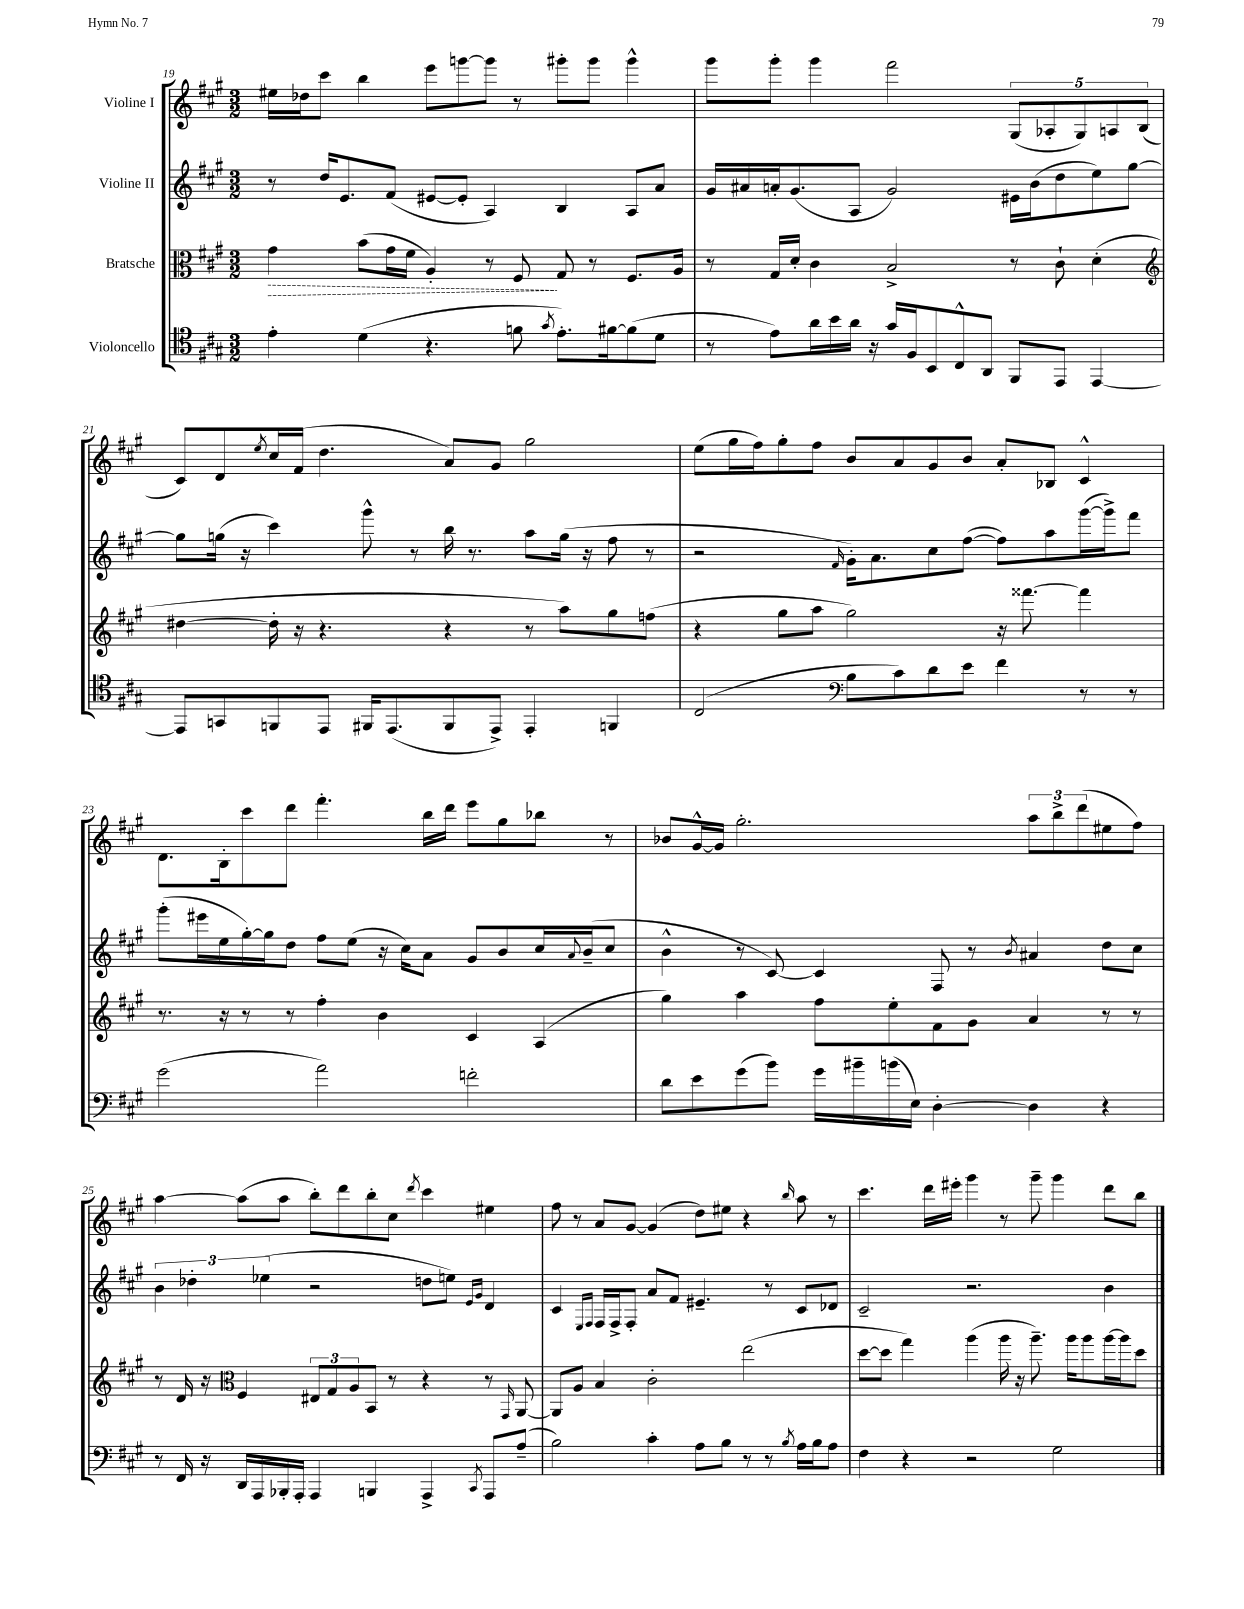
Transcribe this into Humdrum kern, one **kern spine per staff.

**kern	**kern	**dynam	**kern	**kern
*part4	*part3	*part3	*part2	*part1
*staff4	*staff3	*staff3	*staff2	*staff1
*I"Violoncello	*I"Bratsche	*	*I"Violine II	*I"Violine I
*clefC4	*clefC3	*	*clefG2	*clefG2
*k[f#c#g#]	*k[f#c#g#]	*	*k[f#c#g#]	*k[f#c#g#]
*M3/2	*M3/2	*	*M3/2	*M3/2
=19	=19	=19	=19	=19
!	!	!LO:HP:b	!	!
4e'\	4g#\	>	8r	16ee#X\LL
.	.	.	.	16dd-X\J
.	.	.	16dd/KL	8ccc#\J
.	.	.	8.e/	.
(4d\	(8b\L	.	.	4bb\
.	16g#\L	.	(8f#/J	.
.	16f#\JJ	.	.	.
4.r	4A'/)	.	[8e#X/L	8eee\L
.	.	.	8e#'/J]	[8gggn\
.	8r	.	4A/)	8ggg\J]
8fn\	8F#/	.	.	8r
8qg#/	.	.	.	.
8.e'\L)	8G#/	]	4B/	8ggg#X'\L
.	8r	.	.	8ggg#\J
[16f#X\k	.	.	.	.
(8f#\]	8.F#/L	.	8A/L	4ggg#^^\
8d\J	.	.	8a/J	.
.	16A/Jk	.	.	.
=20	=20	=20	=20	=20
8r	8r	.	16g#/LL	8ggg#\L
.	.	.	16a#X/	.
8e\L)	16G#/LL	.	16an'/J	8ggg#'\J
.	16d'/JJ	.	(8.g#/	.
16a\L	4c#\	.	.	4ggg#\
16b\	.	.	.	.
16a\JJ	.	.	8A/J	.
16r	.	.	.	.
16g#/LL	2B^/	.	2g#/)	2fff#\
16F#/J	.	.	.	.
8BB/	.	.	.	.
8C#^^/	.	.	.	.
8AA/J	.	.	.	.
8FF#/L	8r	.	16e#X\LL	(10G#/L
.	.	.	(16b\J	.
.	.	.	.	10A-X'/
8EE/J	8c#`\	.	8dd\	.
.	.	.	.	10G#/)
[4EE/	(4d'\	.	8ee\)	.
.	.	.	.	10An/
.	.	.	[8gg#\J	.
.	.	.	.	(10B/J
!!LO:LB:g=z
=21	=21	=21	=21	=21
*	*clefG2	*	*	*
8EE/L]	[4dd#X\	.	8gg#\L]	8c#/L)
8GGn/	.	.	(16ggn\Jk	8d/
.	.	.	16r	.
.	.	.	.	8qee/
8FFn/	16dd#'\]	.	4ccc#\)	16cc#/L
.	16r	.	.	(16f#/JJ
8EE/J	4.r	.	.	4.dd\
16FF#X/KL	.	.	8ggg#^^\	.
(8.EE/	.	.	.	.
.	.	.	8r	.
8FF#/	4r	.	16bb\	8a/L)
.	.	.	8.r	.
8EE^/J)	.	.	.	8g#/J
4EE'/	8r	.	8aa\L	2gg#\
.	8aa\L)	.	(16gg\Jk	.
.	.	.	16r	.
4FFn/	8gg#\	.	8ff#\	.
.	(8ffn\J	.	8r	.
=22	=22	=22	=22	=22
(2C#/	4r	.	2r	(8ee\L
.	.	.	.	16gg#\L
.	.	.	.	16ff#\J)
.	8gg#\L	.	.	8gg#'\
.	8aa\J	.	.	8ff#\J
*clefF4	*	*	*	*
.	.	.	16qqf#/	.
8B\L	2gg#\)	.	16g#'\KL)	8b/L
.	.	.	8.a\	.
8c#\)	.	.	.	8a/
8d\	.	.	8cc#\	8g#/
8e\J	.	.	([8ff#\J	8b/J
4f#\	16r	.	8ff#\L])	8a'/L
.	[8.fff##X\	.	.	.
.	.	.	8aa\	8B-X/J
8r	4fff##\]	.	([16ggg#\L	4c#^^/
.	.	.	16ggg#^\J])	.
8r	.	.	8fff#\J	.
!!LO:LB:g=z
=23	=23	=23	=23	=23
(2g#\	8.r	.	(8ggg#'\L	8.d\L
.	.	.	16eee#X\L	.
.	16r	.	16ee\	16B'\k
.	8r	.	[16gg#'\)	8ccc#\
.	.	.	16gg#\J]	.
.	8r	.	8dd\J	8ddd\J
2a\)	4ff#'\	.	8ff#\L	4.fff#'\
.	.	.	(8ee\J	.
.	4b\	.	16r	.
.	.	.	16cc#\KL)	.
.	.	.	8a\J	16bb\LL
.	.	.	.	16ddd\JJ
2fn'\	4c#/	.	8g#/L	8eee\L
.	.	.	8b/	8gg#\
.	(4A/	.	16cc#/L	8bb-X\J
.	.	.	8qqa/	.
.	.	.	(16b~/J	.
.	.	.	8cc#/J	8r
=24	=24	=24	=24	=24
8d\L	4gg#\)	.	4b^^\	8b-X/L
8e\	.	.	.	[16g#^^/L
.	.	.	.	16g#/JJ]
(8g#\	4aa\	.	8r	2.gg#'\
8b\J)	.	.	[8c#/)	.
16g#\LL	8ff#\L	.	4c#/]	.
16b#X~\	.	.	.	.
(16bn\	8ee'\	.	.	.
16E\JJ)	.	.	.	.
[4D'\	8f#\	.	8F#/	.
.	8g#\J	.	8r	.
.	.	.	8qb/	.
4D\]	4a/	.	4a#X/	12aa\L
.	.	.	.	12bb^\
.	.	.	.	(12ddd\
4r	8r	.	8dd\L	8ee#X\
.	8r	.	8cc#\J	8ff#\J)
!!LO:LB:g=z
=25	=25	=25	=25	=25
8r	8r	.	6b\	[4aa\
16FF#/	16d/	.	.	.
.	.	.	6dd-X'\	.
16r	16r	.	.	.
*	*clefC3	*	*	*
16DD/LL	4F#/	.	.	(8aa\L]
16AAA/	.	.	.	.
.	.	.	(6ee-X\	.
16BBB-X'/	.	.	.	8aa\J
16AAA'/JJ	.	.	.	.
4AAA/	12E#X/L	.	2r	8bb'\L)
.	12G#/	.	.	.
.	.	.	.	8ddd\
.	12A/	.	.	.
4BBBn/	8BB/J	.	.	8bb'\
.	8r	.	.	8cc#\J
.	.	.	.	8qddd/
4AAA^/	4r	.	8ddn\L	4ccc#\
.	.	.	8een\J)	.
.	.	.	16qqe/LL	.
8qCC#/	.	.	16qqg#/JJ	.
8AAA/L	8r	.	4d/	4ee#X\
.	16qqGG#/	.	.	.
(8A~/J	[8AA/	.	.	.
=26	=26	=26	=26	=26
2B\)	8AA/L]	.	4c#/	8ff#\
.	8A/J	.	.	8r
.	.	.	16qqE/LL	.
.	.	.	16qqF#/JJ	.
.	4B/	.	16F#/LL	8a/L
.	.	.	16F#^/J	.
.	.	.	8F#'/J	[8g#/J
4c#'\	2c#'\	.	8a/L	(4g#/]
.	.	.	8f#/J	.
8A\L	.	.	4.e#X~/	8dd\L)
8B\J	.	.	.	8ee#X\J
8r	(2ee\	.	.	4r
8r	.	.	8r	.
8qB/	.	.	.	16qqbb/
16A\LL	.	.	8c#/L	8aa\
16B\J	.	.	.	.
8A\J	.	.	8d-X/J	8r
=27	=27	=27	=27	=27
4F#\	[8dd\L	.	2c#~/	4.ccc#\
.	8dd\J]	.	.	.
4r	4gg#\)	.	.	.
.	.	.	.	16ddd\LL
.	.	.	.	16eee#X'\JJ
2r	(4aa\	.	2.r	4ggg#\
.	16aa\	.	.	8r
.	16r	.	.	.
.	8.aa~\)	.	.	8ggg#~\
2G#\	.	.	.	4ggg#\
.	16aa\KL	.	.	.
.	8aa\	.	.	.
.	[16aa\L	.	4b\	8ddd\L
.	16aa\J]	.	.	.
.	8dd\J	.	.	8bb\J
==	==	==	==	==
*-	*-	*-	*-	*-
